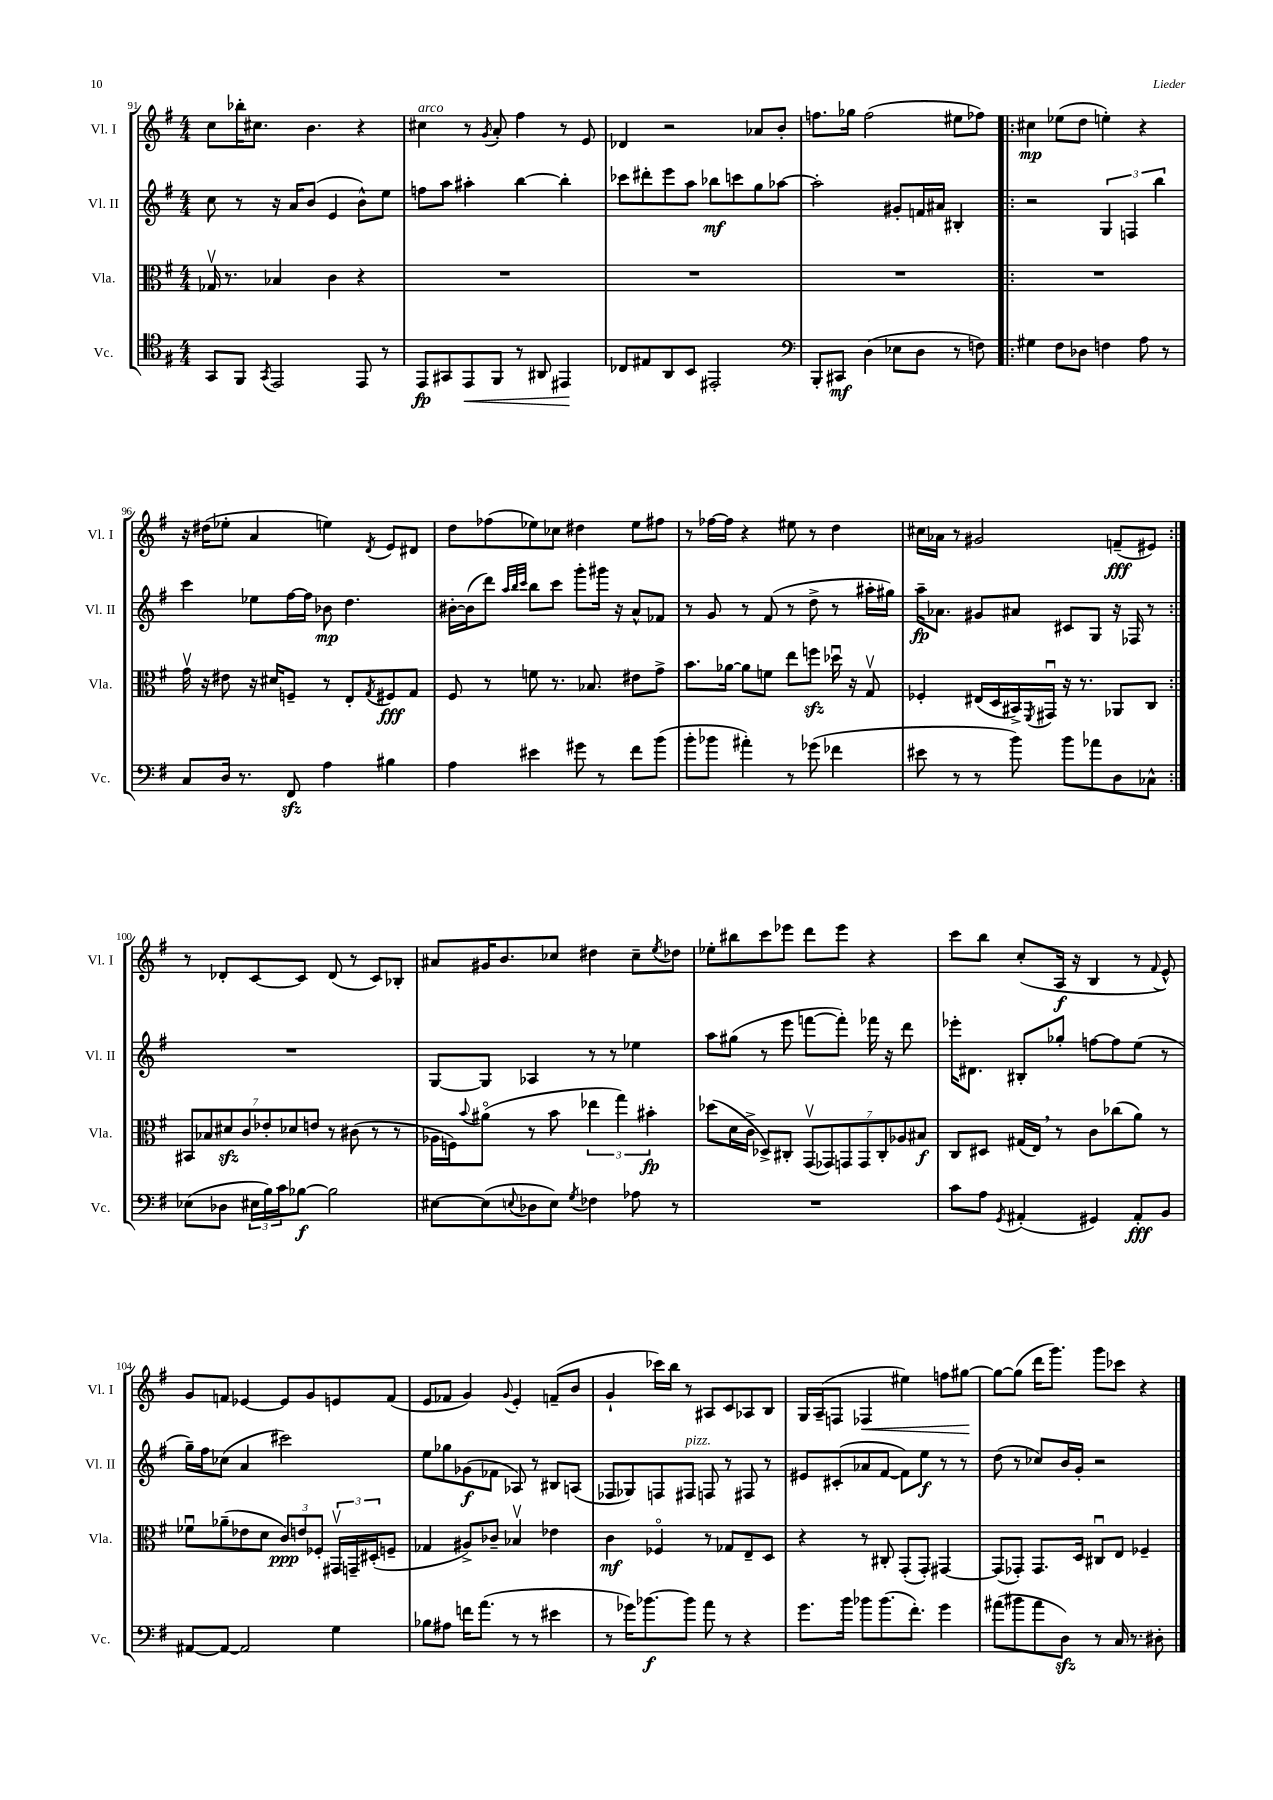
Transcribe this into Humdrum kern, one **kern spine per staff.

**kern	**kern	**kern	**kern
*staff4	*staff3	*staff2	*staff1
*clefC4	*clefC3	*clefG2	*clefG2
*k[f#]	*k[f#]	*k[f#]	*k[f#]
*M4/4	*M4/4	*M4/4	*M4/4
8GG/L	16G-v/	8cc\	8cc\L
.	8.r	.	.
8FF#/J	.	8r	16bb-'\K
.	.	.	8.cc#\J
8qGG/	.	.	.
2EE/	4B-/	16r	.
.	.	16a/LK	.
.	.	(8b/J	4.b\
.	4c\	4e/	.
8EE/	4r	8b^^\L)	4r
8r	.	8ee\J	.
=	=	=	=
8EE/L	1r	8ff\L	4cc#\
8GG#/	.	8aa\J	.
8EE/	.	4aa#'\	8r
.	.	.	8qg/
8FF#/J	.	.	8a'/
8r	.	[4bb\	4ff#\
8AA#/	.	.	.
4EE#/	.	4bb'\]	8r
.	.	.	8e/
=	=	=	=
8C-/L	1r	8ccc-\L	4d-/
8E#/	.	8ddd#'\	.
8AA/	.	8eee\	2r
8BB/J	.	8aa\J	.
2EE#'/	.	8bb-\L	.
.	.	8ccc\	.
.	.	8gg\	8a-/L
.	.	[8aa-\J	8b'/J
=	=	=	=
*clefF4	*	*	*
8BBB'/L	1r	2aa-'\]	8.ff\L
8CC#/J	.	.	.
.	.	.	16gg-\Jk
(4D\	.	.	(2ff\
8E-\L	.	8g#'/L	.
8D\J	.	16f/L	.
.	.	16a#/JJ	.
8r	.	4B#'/	8ee#\L
8F\)	.	.	8ff-\J)
=!|:	=!|:	=!|:	=!|:
4G#\	1r	2r	4cc#\
8F#\L	.	.	(8ee-\L
8D-\J	.	.	8dd\J
4F\	.	6G/	4ee'\)
.	.	6F/	.
8A\	.	.	4r
.	.	6bb\	.
8r	.	.	.
=	=	=	=
8C/L	16gv\	4ccc\	16r
.	16r	.	(16dd#\LK
16D/Jk	8e#\	.	8ee-'\J
8.r	.	.	.
.	16r	8ee-\L	4a/
.	16d#/LK	.	.
8FF#/	8F~/J	[16ff#\L	.
.	.	16ff#\]JJ	.
4A\	8r	8b-\	4ee\)
.	8E'/L	4.dd\	.
.	8qG/	.	8qd/
4B#\	8F#/	.	8e/L
.	8G/J	.	8d#/J
=	=	=	=
4A\	8F#/	[16b#'\LL	8dd\L
.	.	(16b#\]J	.
.	8r	8ddd\J)	(8ff-\
.	.	32qqaa/LLL	.
.	.	32qqbb/	.
.	.	32qqccc/JJJ	.
4e#\	8f\	8bb\L	8ee-\)
.	8.r	8ccc\J	8cc-\J
8g#\	.	8ggg'\L	4dd#\
.	8.B-/	.	.
8r	.	16ggg#\Jk	.
.	.	16r	.
8f#\L	8e#\L	8a^^/L	8ee-\L
(8b\J	8g^\J	8f-/J	8ff#\J
=	=	=	=
8b'\L	8.b\L	8r	8r
8b-\J	.	8g/	[16ff-\LL
.	[16a-\Jk	.	16ff-\]JJ
4a#'\)	8a-\]L	8r	4r
.	8f\J	(8f#/	.
8r	8ee\L	8r	8ee#\
(8g-\	8ff\J	8dd^\	8r
4f-\	16dd-u\	8r	4dd\
.	16r	.	.
.	8Gv/	16aa#'\LL	.
.	.	16gg#\JJ)	.
=	=	=	=
8e#\	4F-'/	16aa~\LK	16cc#\LL
.	.	8.a-\J	16a-\JJ
8r	.	.	8r
8r	(16E#/LL	8g#/L	2g#/
.	16D/	.	.
8b\)	16BB#^/)	8a#/J	.
.	8qFF#/	.	.
.	16GG#u/JJ	.	.
8b\L	16r	8c#/L	.
.	8.r	.	.
8a-\	.	8G/J	.
8D\	8AA-/L	16r	(8f~/L
.	.	16F-/	.
8C-^^\J	8C/J	8r	8e#/J)
=:|!	=:|!	=:|!	=:|!
(8E-\L	14BB#/L	1r	8r
.	14B-/	.	.
8D-\J	.	.	8d-'/L
.	14d#/	.	.
.	14c/	.	.
24E#\LL	.	.	[8c/
.	14e-'/	.	.
24B\)	.	.	.
24c\J	.	.	.
.	14d-/	.	.
[8B-\J	.	.	8c/]J
.	14e/J	.	.
2B-\]	8r	.	(8d-/
.	(8c#\	.	8r
.	8r	.	8c/L)
.	8r	.	8B-'/J
=	=	=	=
[8E#\L	16A-\LL	[8G/L	8a#/L
.	16F\J)	.	.
.	8qqb/	.	.
(8E#\]	(8a#o\J	8G/]J	16g#/K
.	.	.	8.b/
8qqE/	.	.	.
8D-\	8r	4A-/	.
8E\J)	8b\	.	8cc-/J
8qG/	.	.	.
4F-\	6ee-\	8r	4dd#\
.	.	8r	.
.	6gg\)	.	.
8A-\	.	4ee-\	8cc-~\L
.	6b#'\	.	.
.	.	.	8qee/
8r	.	.	8dd-\J
=	=	=	=
1r	(8dd-\L	8aa\L	8ee-'\L
.	16d\L	(8gg#\J	8bb#\
.	16c^\JJ	.	.
.	8D-^/L)	8r	8ccc\
.	8C#'/J	8eee\	8eee-\J
.	(14GGv/L	[8fff\L	8ddd\L
.	14GG-/)	.	.
.	.	8fff'\]J)	8eee-\J
.	14GG/	.	.
.	14GG/	.	.
.	.	16fff-\	4r
.	14C#'/	.	.
.	.	16r	.
.	14A-/	.	.
.	.	8ddd\	.
.	14B#/J	.	.
=	=	=	=
8c\L	8C/L	16eee-'\LK	8ccc\L
.	.	8.d#\J	.
8A\J	8D#/J	.	8bb\J
8qGG/	.	.	.
(4AA#'/	(16G#/LL	8B#'/L	(8cc'/L
.	16E/JJ)	.	.
.	8r	8gg-'/J	16A/Jk
.	.	.	16r
4GG#/)	8c\L	[8ff\L	4B/
.	(8cc-\	8ff\]	.
8AA#'/L	8a\J)	(8ee\J	8r
.	.	.	8qqf#/
8BB/J	8r	8r	8e^^/)
=	=	=	=
[8AA#/L	8f-u\L	16gg~\LL)	8g/L
.	.	16ff#\J	.
8AA#/_J	(8a-~\	(8cc-\J	8f/J
2AA#/]	8e-\	4a/	[4e-/
.	8d\J	.	.
.	12c/L)	2ccc#\)	8e-/]L
.	12e/	.	.
.	.	.	8g/
.	12F-'/J	.	.
4G\	24GG#v/LL	.	8e/
.	24GG~/	.	.
.	(24D#'/J	.	.
.	8F~/J	.	(8f/J
=	=	=	=
8B-\L	4G-/	8ee\L	8e/L
8A#\J	.	8gg-\	8f-/J
16f\LK	8A#^/L)	(8g-\	4g/)
(8.a\J	.	.	.
.	8c-~/J	8f-\J	.
.	.	.	8qqg/
8r	4B-v/	8A-/)	4e'/
8r	.	8r	.
4e#\	4e-\	8B#/L	(8f~/L
.	.	(8A/J	8b/J
=	=	=	=
8r	4c\	8F-/L	4g`/
16g-\LK)	.	8G-/)	.
[8.b-\	.	.	.
.	4F-o/	8F/	16ccc-\LL)
.	.	.	16bb\JJ
8b-\]J	.	8F#/J	8r
8a\	8r	8F/	8A#/L
8r	8G-/L	8r	8c/
4r	8E~/	8F#/	8A-/
.	8D/J	8r	8B/J
=	=	=	=
8.g\L	4r	8e#/L	16G/LL
.	.	.	(16A~/J
.	.	(8c#'/	8F/J
16b\Jk	.	.	.
8b-\L	8r	8a-/	4F-/
(8.b-\	8C#'/	[8f#/J	.
.	(8GG'/L	8f#\]L)	4ee#\)
8.f#'\J)	.	.	.
.	8GG'/J)	8ee\J	.
4g\	[4GG#/	8r	8ff\L
.	.	8r	[8gg#\J
=	=	=	=
(8a#\L	(8GG#/]L	(8dd\	8gg#\_L
8b#\	8GG-'/J)	8r	(8gg#\]J
8a#\	8.GG-/L	8cc-/L)	16ddd\LK
.	.	.	8.ggg\J)
8D\J)	.	16b/L	.
.	16D/Jk	16g'/JJ	.
8r	8C#u/L	2r	8ggg\L
16C/	8E/J	.	8ccc-\J
8.r	.	.	.
.	4F-~/	.	4r
8D#'\	.	.	.
==	==	==	==
*-	*-	*-	*-
